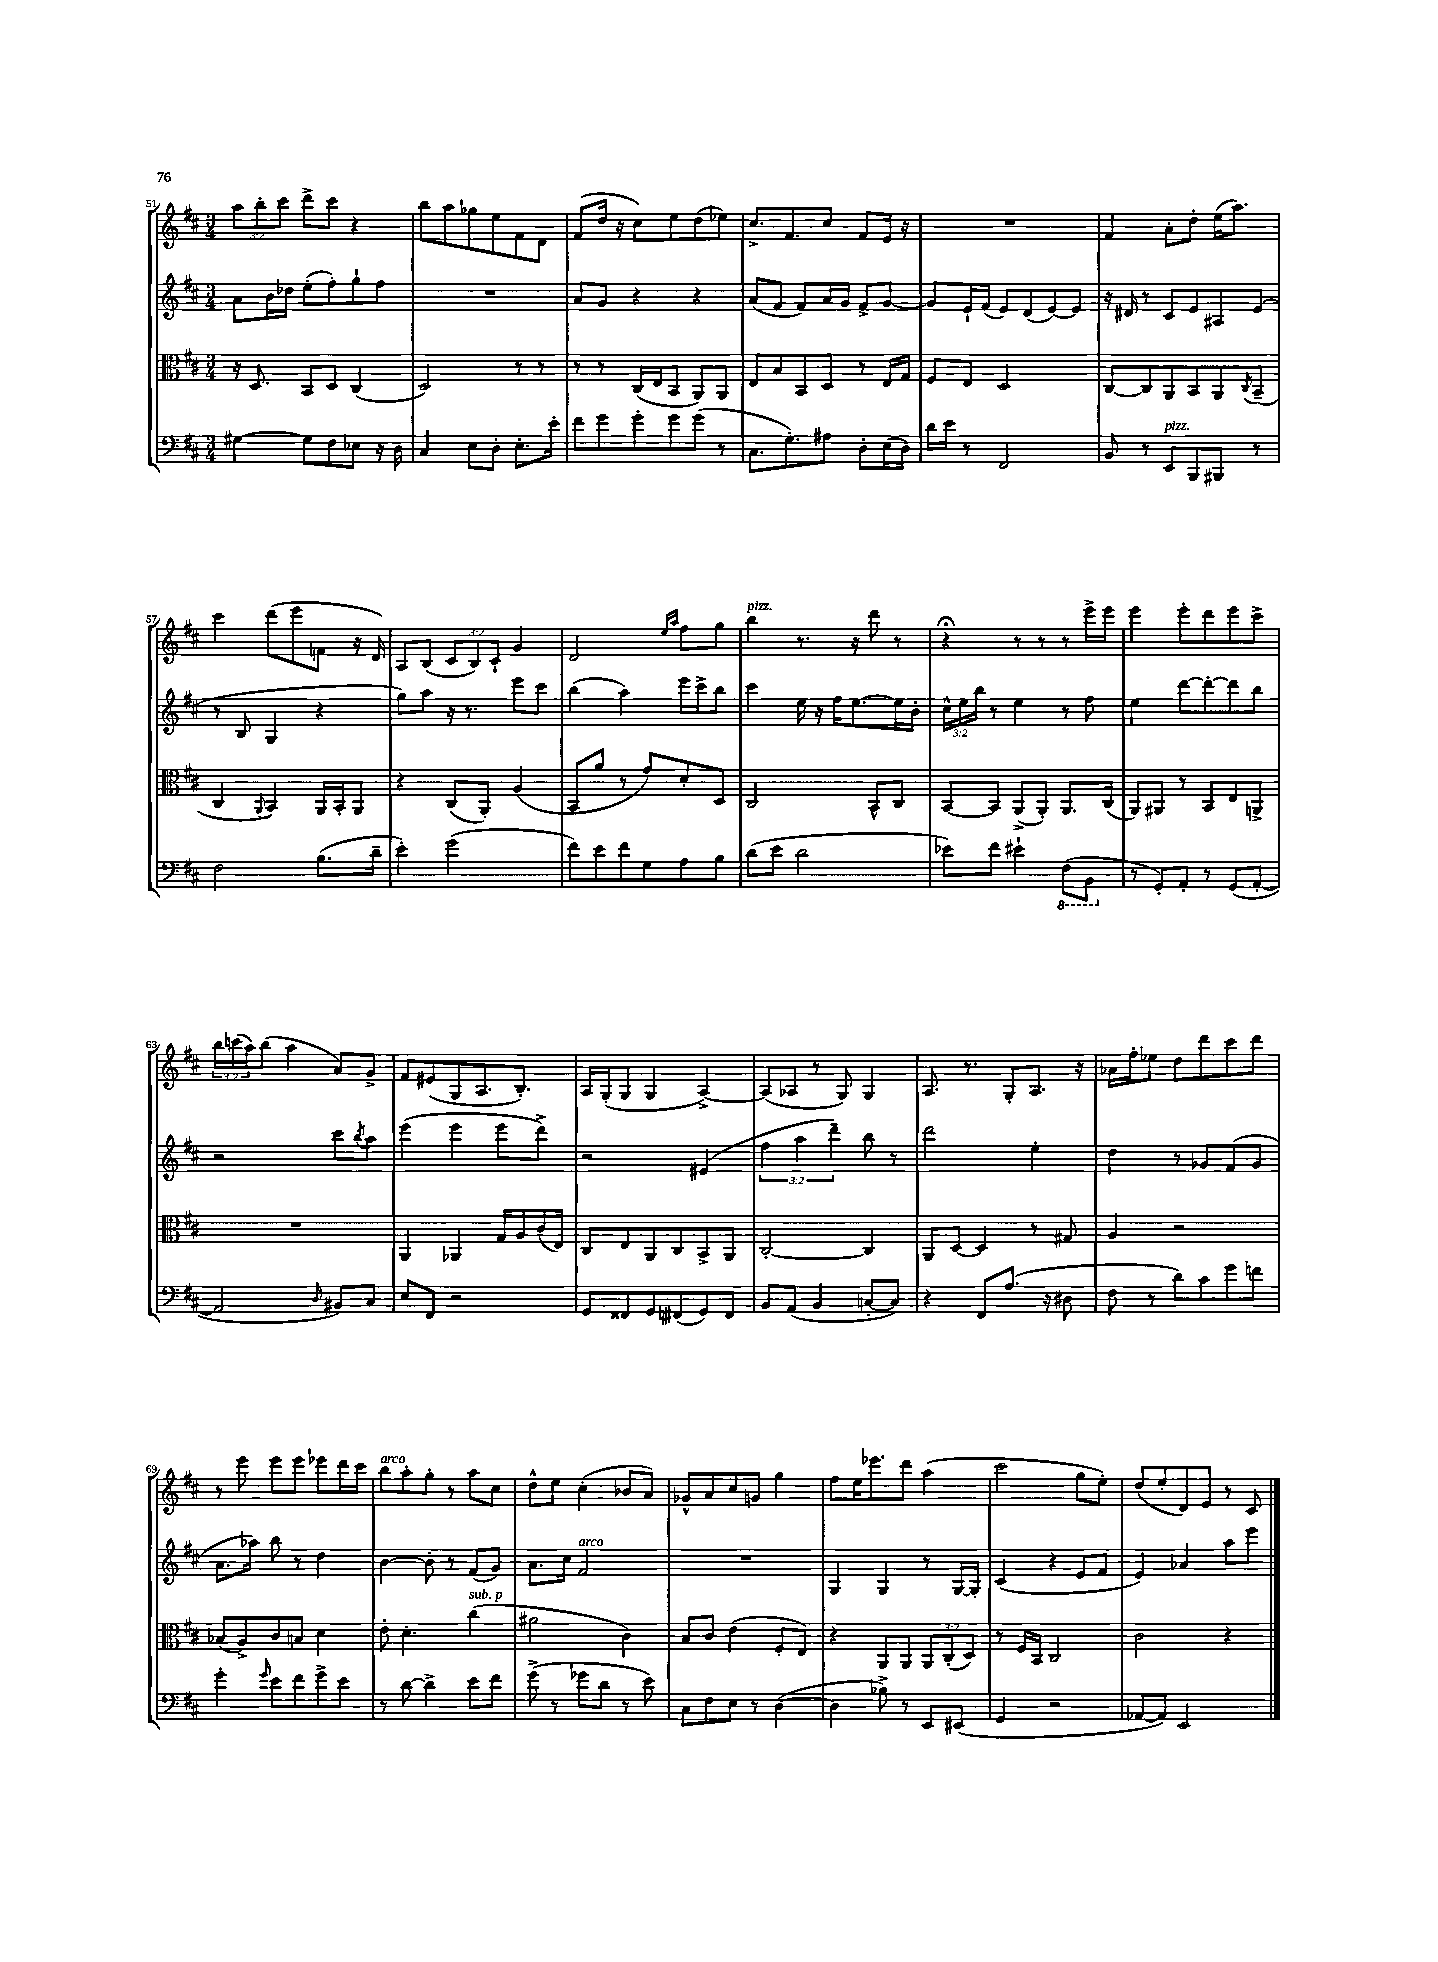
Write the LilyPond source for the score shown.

<<
\new StaffGroup <<
\new Staff = "s0" {
    \clef treble \key d \major \numericTimeSignature \time 3/4 \override Staff.TupletNumber.text = #tuplet-number::calc-fraction-text
    \tuplet 3/2 { a''8 b''8-. cis'''8 } d'''8-> cis'''8 r4 |
    b''8 a''8 ges''8 e''8 fis'8 d'8 |
    fis'8( d''16 r16 cis''8) e''8 d''8( ees''8) |
    cis''8.-> fis'8. cis''8 fis'8 e'16 r16 |
    R2. |
    fis'4 a'8-. d''8-. e''16( a''8.) |
    cis'''4 d'''8( e'''8 f'8 r16 d'16) |
    a8 b8( \tuplet 3/2 { cis'8 b8) cis'8-! } g'4 |
    d'2 \grace { e''16 a''16 } fis''8 g''8 |
    b''4^\markup { \italic "pizz." } r8. r16 d'''8 r8 |
    r4\fermata r8 r8 r8 e'''16-> e'''16 |
    e'''4 e'''8-. d'''8 e'''8 cis'''8-> |
    \tuplet 3/2 { b''16 c'''16( a''16) } b''8( a''4 a'8) g'8-> |
    fis'8 eis'8( g8 a8. b8.-.) |
    a16 g16-.( g8 g4 a4~->) |
    a8( aes8 r8 g8) g4 |
    a8. r8. g8-. a8. r16 |
    aes'16 fis''16-. ees''8 d''8 d'''8 cis'''8 d'''8 |
    r8 e'''8 e'''8 e'''8 ees'''8 d'''16 cis'''16 |
    b''8^\markup { \italic "arco" } a''8-. g''8-. r8 a''8 cis''8 |
    d''8-^ e''8 cis''4-.( bes'8 a'8) |
    ges'8-^ a'8 cis''8 g'8 g''4 |
    fis''8 e''16 ees'''8. d'''8 a''4( |
    cis'''2 g''8 e''8-.) |
    d''8( e''8-. d'8) e'8 r8 cis'8 \bar "|." |
}
\new Staff = "s1" {
    \clef treble \key d \major \numericTimeSignature \time 3/4 \override Staff.TupletNumber.text = #tuplet-number::calc-fraction-text
    a'8 b'16 des''16 e''8-.( fis''8-.) g''8-! fis''8 |
    R2. |
    a'8 g'8 r4 r4 |
    a'8( fis'8 fis'8) a'16 g'16 fis'8-> g'8~ |
    g'8 e'16-! fis'16( e'8) d'8( e'8~) e'8 |
    r16 dis'16 r8 cis'8 e'8 ais8 e'8( |
    r8 b8 g4 r4 |
    g''8) a''8 r16 r8. e'''8 cis'''8 |
    b''4( a''4) e'''16 cis'''16-> b''8 |
    cis'''4 e''16 r16 fis''16 e''8.~ e''16 b'16-. |
    \tuplet 3/2 { cis''16-^ e''16 b''16 } r8 e''4 r8 fis''8 |
    e''4 d'''8~ d'''8~-. d'''8 b''8 |
    r2 cis'''8 \acciaccatura { b''8 } a''8 |
    e'''4( e'''4 e'''8 d'''8->) |
    r2 eis'4( |
    \tuplet 3/2 { fis''4 a''4 d'''4--) } b''8 r8 |
    d'''2 e''4-. |
    d''4 r8 ges'8 fis'8( ges'8 |
    a'8. aes''16) b''8 r8 d''4 |
    b'4~ b'8-. r8 fis'8( g'8) |
    a'8. cis''16 fis'2^\markup { \italic "arco" } |
    R2. |
    g4 g4 r8 g16~ g16-. |
    cis'4( r4 e'8 fis'8 |
    e'4) aes'4 a''8 e'''8 \bar "|." |
}
\new Staff = "s2" {
    \clef alto \key d \major \numericTimeSignature \time 3/4 \override Staff.TupletNumber.text = #tuplet-number::calc-fraction-text
    r16 d8. b,8 d8 cis4( |
    d2) r8 r8 |
    r8 r8 cis16( e16 b,8 a,8) a,8 |
    e8 b8 b,8 d8 r8 e16 g16 |
    fis8 e8 d2 |
    cis8~ cis8 a,8 b,8 a,8 \acciaccatura { cis8 } b,8--( |
    cis4 \appoggiatura { a,8 } b,4) a,16 b,16-. a,8 |
    r4 cis8( a,8-.) a4( |
    b,8 a'8 r8 g'8) d'8-. d8 |
    cis2 b,8-^ cis8 |
    b,8~ b,8 a,8->( a,8-.) a,8. cis16( |
    a,8) ais,8 r8 b,8 e8 a,8-> |
    R2. |
    a,4 aes,4 g16 a16 cis'16( e16) |
    cis8 e8 a,8 cis8 b,8-> a,8 |
    cis2~-. cis4 |
    a,8 d8~ d4 r8 gis8 |
    a4 r2 |
    bes8( a8->) cis'8 b8 d'4 |
    e'8-. d'4.-. cis''4^\markup { \italic "sub. p" }( |
    ais'2 cis'4) |
    b8 cis'8 e'4( fis8-. e8) |
    r4 a,8 a,8 \tuplet 3/2 { a,8 cis8-.( d8) } |
    r8 fis16 b,16 cis2 |
    cis'2 r4 \bar "|." |
}
\new Staff = "s3" {
    \clef bass \key d \major \numericTimeSignature \time 3/4
    gis4~ gis8 fis8 ees8 r16 d16 |
    cis4 e8 d8-. e8.-. e'16-. |
    fis'8 g'8 g'8-. g'8 g'8( r8 |
    cis8. g8.-.) ais8 d8-. e16( d16) |
    d'16 e'16 r8 fis,2 |
    b,8 r8 e,8^\markup { \italic "pizz." } b,,8 bis,,8 r8 |
    fis2 b8.( d'16-- |
    e'4-.) g'2( |
    fis'8) e'8 fis'8 g8 a8 b8 |
    d'8( e'8 d'2 |
    ees'8) fis'8 eis'4-! \ottava #-1 fis,8( b,,8 \ottava #0 |
    r8 g,8-.) a,8-. r8 g,8( a,8~-. |
    a,2 \grace { d16 } bis,8) cis8 |
    e8 fis,8 r2 |
    g,8 fisis,8 g,8 fis,8( g,8) fis,8 |
    b,8 a,8( b,4 c8~-. c8) |
    r4 fis,8 a8.( r16 dis8 |
    fis8 r8 d'8) cis'8 g'8 f'8 |
    g'4-. \grace { g'16 } e'8 fis'8 g'8-> e'8 |
    r8 d'8~ d'4-> e'8 fis'8 |
    g'8->( r8 ges'8 d'8 r8 e'8) |
    cis8 fis8 e8 r8 d4~( |
    d4 bes8->) r8 e,8 eis,8( |
    g,4 r2 |
    aes,8~ aes,8) e,2 \bar "|." |
}
>>
>>
\layout { \context { \Score currentBarNumber = #51 } }
